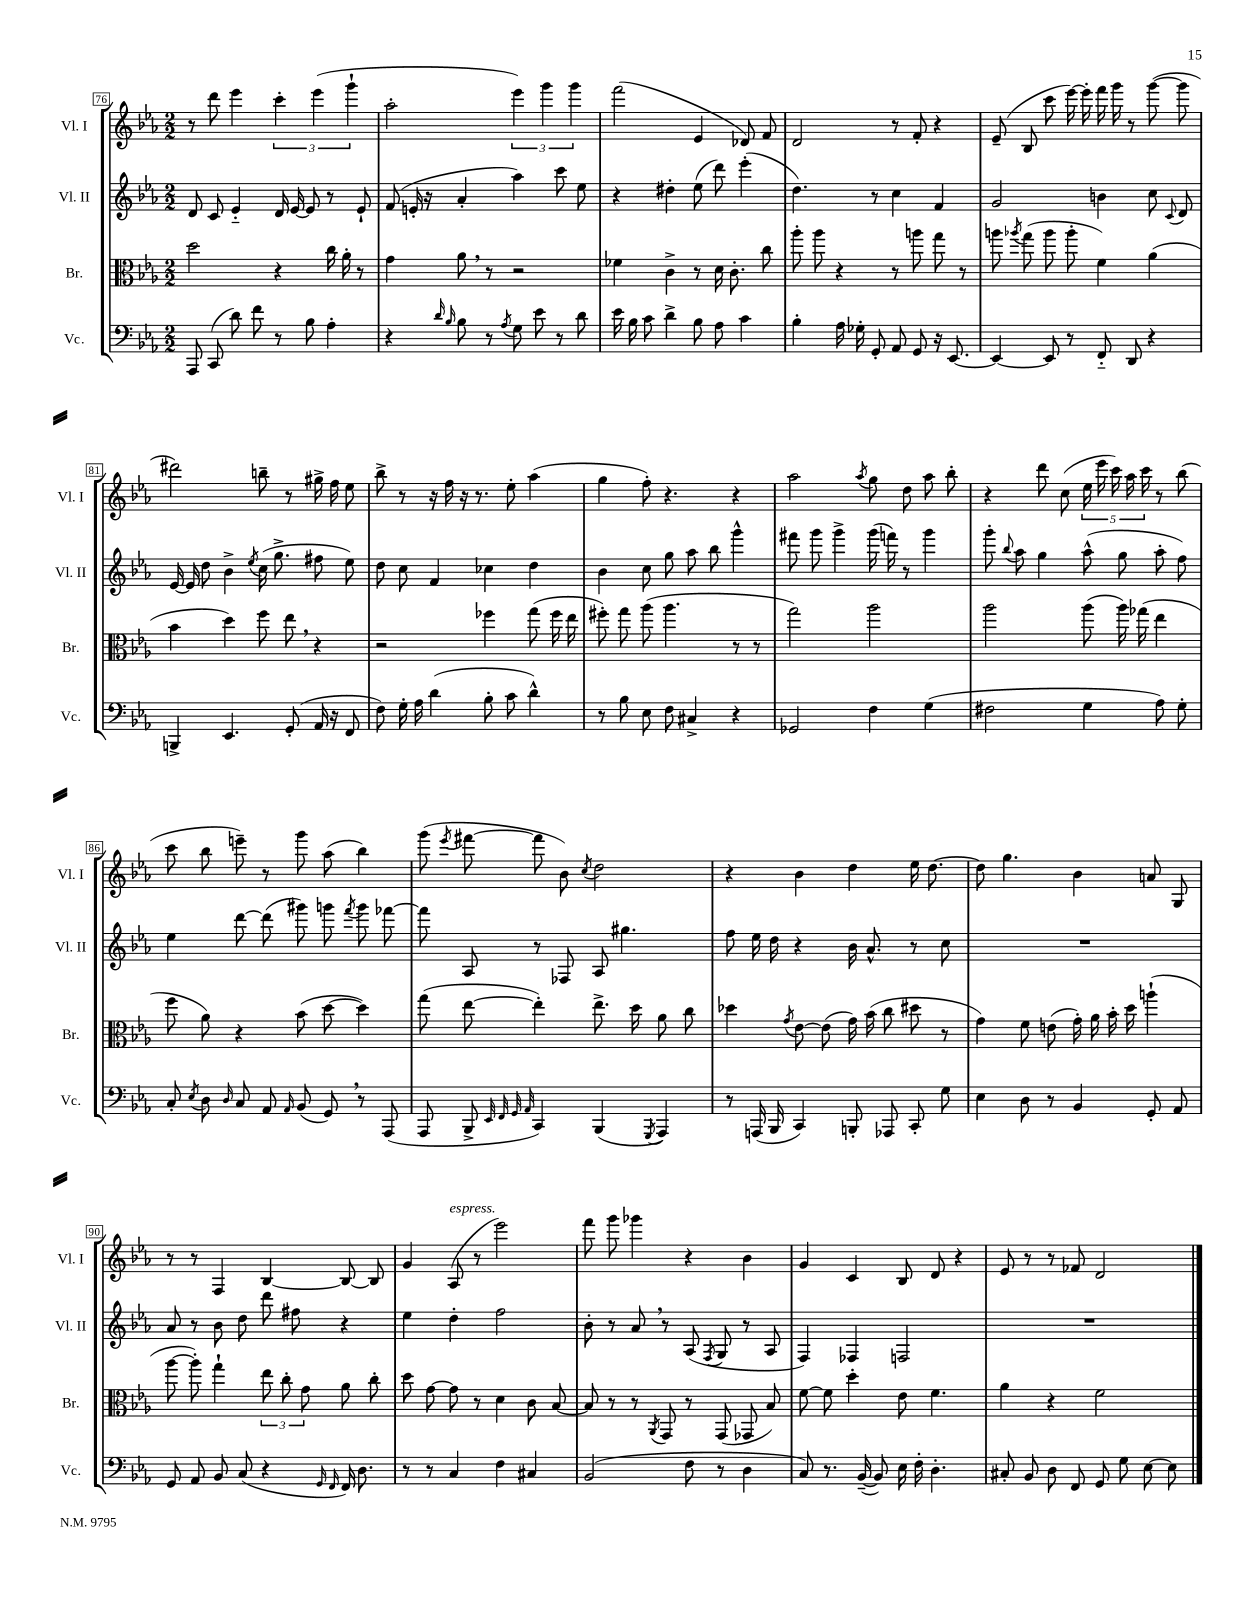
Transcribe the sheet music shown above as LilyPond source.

<<
\new StaffGroup <<
\new Staff = "s0" \with { instrumentName = "Vl. I" shortInstrumentName = "Vl. I" } {
    \clef treble \key ees \major \numericTimeSignature \time 2/2
    \autoBeamOff r8 d'''8 ees'''4 \tuplet 3/2 { c'''4-. ees'''4( g'''4-! } |
    aes''2-. \tuplet 3/2 { ees'''4) g'''4 g'''4 } |
    f'''2( ees'4 des'8) f'8 |
    d'2 r8 f'8-. r4 |
    ees'8--( bes8 c'''8 ees'''16~) ees'''16-. f'''16 g'''16 r8 g'''8~( g'''8 |
    dis'''2) b''8-- r8 gis''16-> f''16 ees''8 |
    bes''8-> r8 r16 f''16 r16 r8. ees''8-. aes''4( |
    g''4 f''8-.) r4. r4 |
    aes''2 \acciaccatura { aes''8 } g''8 d''8 aes''8 bes''8-. |
    r4 d'''8 c''8( \tuplet 5/4 { ees''16 ees'''16 c'''16) aes''16 c'''16 } r8 bes''8( |
    c'''8 bes''8 e'''8--) r8 g'''8 aes''8( bes''4) |
    g'''8( \acciaccatura { ees'''8 } fis'''8~ fis'''8 bes'8) \acciaccatura { c''8 } d''2 |
    r4 bes'4 d''4 ees''16 d''8.~ |
    d''8 g''4. bes'4 a'8 g8 |
    r8 r8 f4 bes4~ bes8~ bes8 |
    g'4 aes8^\markup { \italic "espress." }( r8 ees'''2) |
    f'''8 g'''8 ges'''4 r4 bes'4 |
    g'4 c'4 bes8 d'8 r4 |
    ees'8 r8 r8 fes'8 d'2 \bar "|." |
}
\new Staff = "s1" \with { instrumentName = "Vl. II" shortInstrumentName = "Vl. II" } {
    \clef treble \key ees \major \numericTimeSignature \time 2/2
    \autoBeamOff d'8 c'8 ees'4-_ d'16 ees'16~ ees'8 r8 ees'8-! |
    f'8( e'16-. r16 aes'4-. aes''4) c'''8 ees''8 |
    r4 dis''4-. ees''8( d'''8) ees'''4-.( |
    d''4.) r8 c''4 f'4 |
    g'2 b'4 c''8 \appoggiatura { c'8 } d'8 |
    ees'16~ ees'16 d''8 bes'4-> \acciaccatura { ees''8 } c''16( g''8.-> fis''8 ees''8) |
    d''8 c''8 f'4 ces''4 d''4 |
    bes'4 c''8 g''8 aes''8 bes''8 g'''4-^ |
    fis'''8 g'''8 g'''4-> g'''16( f'''16) r8 g'''4 |
    g'''8-. \appoggiatura { bes''8 } aes''8 g''4 aes''8-^( g''8 aes''8-. f''8) |
    ees''4 d'''8~ d'''8( gis'''8) g'''8 \acciaccatura { f'''8 } g'''8 fes'''8~ |
    fes'''8 aes8 r8 fes8 aes8 gis''4. |
    f''8 ees''16 d''16 r4 bes'16 aes'8.-^ r8 c''8 |
    R1 |
    aes'8 r8 bes'8 d''8 d'''8 fis''8 r4 |
    ees''4 d''4-. f''2 |
    bes'8-. r8 aes'8 \breathe r8 aes8( \acciaccatura { f8 } g8 r8 aes8 |
    f4) fes4 f2 |
    R1 \bar "|." |
}
\new Staff = "s2" \with { instrumentName = "Br." shortInstrumentName = "Br." } {
    \clef alto \key ees \major \numericTimeSignature \time 2/2
    \autoBeamOff d''2 r4 c''16 aes'16-. r8 |
    g'4 aes'8 \breathe r8 r2 |
    fes'4 c'4-> r8 d'16 c'8.-. c''8 |
    aes''8-. aes''8 r4 r8 a''8 g''8 r8 |
    a''8 \acciaccatura { aes''8 } g''8( aes''8 aes''8-. f'4) aes'4( |
    bes'4 d''4) f''8 ees''8 \breathe r4 |
    r2 fes''4 g''8( fes''16 ees''16 |
    fis''8-.) g''8 aes''8( aes''4. r8 r8 |
    g''2) aes''2 |
    aes''2 aes''8( aes''16) ges''16( ees''4 |
    f''8 aes'8) r4 bes'8( d''8~ d''4) |
    g''8( ees''8~ ees''4-.) ees''8.-> d''16 aes'8 c''8 |
    des''4 \acciaccatura { g'8 } ees'8~ ees'8( g'16) bes'16( c''8 dis''8 r8 |
    g'4) f'8 e'8( g'16-.) aes'16 bes'16-. d''16 a''4-!( |
    aes''8~ aes''8-.) g''4-! \tuplet 3/2 { ees''8 c''8-. g'8 } aes'8 c''8-. |
    d''8 g'8~ g'8 r8 d'4 c'8 bes8~ |
    bes8 r8 r8 \acciaccatura { aes,8 } g,8 r8 g,8( ges,8 bes8) |
    f'8~ f'8 d''4-. ees'8 f'4. |
    aes'4 r4 f'2 \bar "|." |
}
\new Staff = "s3" \with { instrumentName = "Vc." shortInstrumentName = "Vc." } {
    \clef bass \key ees \major \numericTimeSignature \time 2/2
    \autoBeamOff aes,,8 c,8( d'8) f'8 r8 bes8 aes4-. |
    r4 \grace { d'16 bes16 } bes8 r8 \acciaccatura { aes8 } g8 ees'8 r8 d'8 |
    ees'16 bes16 c'8 d'4-> bes8 aes8 c'4 |
    bes4-. aes16 ges16-. g,8-. aes,8 g,8 r16 ees,8.~ |
    ees,4~ ees,8 r8 f,8-_ d,8 r4 |
    b,,4-> ees,4. g,8-.( aes,16 r16 f,8 |
    f8) g16-. aes16 d'4( bes8-. c'8 d'4-^) |
    r8 bes8 ees8 f8 cis4-> r4 |
    ges,2 f4 g4( |
    fis2 g4 aes8) g8-. |
    c8-. \acciaccatura { ees8 } d8 \grace { d16 } c8 aes,8 \grace { aes,16 } bes,8( g,8) \breathe r8 aes,,8( |
    aes,,8 bes,,8-> \grace { ees,32 f,32 g,32 aes,32 } c,4) bes,,4( \acciaccatura { g,,8 } aes,,4) |
    r8 a,,16( bes,,16 c,4) b,,8-. aes,,8 c,8-. g8 |
    ees4 d8 r8 bes,4 g,8-. aes,8 |
    g,8 aes,8 bes,8 c8( r4 \grace { g,16 f,16 } f,16) d8. |
    r8 r8 c4 f4 cis4 |
    bes,2( f8 r8 d4 |
    c8) r8. bes,16~--( bes,8) ees16 f16-. d4.-. |
    cis8-. bes,8 d8 f,8 g,8 g8 ees8~ ees8 \bar "|." |
}
>>
>>
\layout { \context { \Score currentBarNumber = #76 \override BarNumber.stencil = #(make-stencil-boxer 0.1 0.3 ly:text-interface::print) } }
